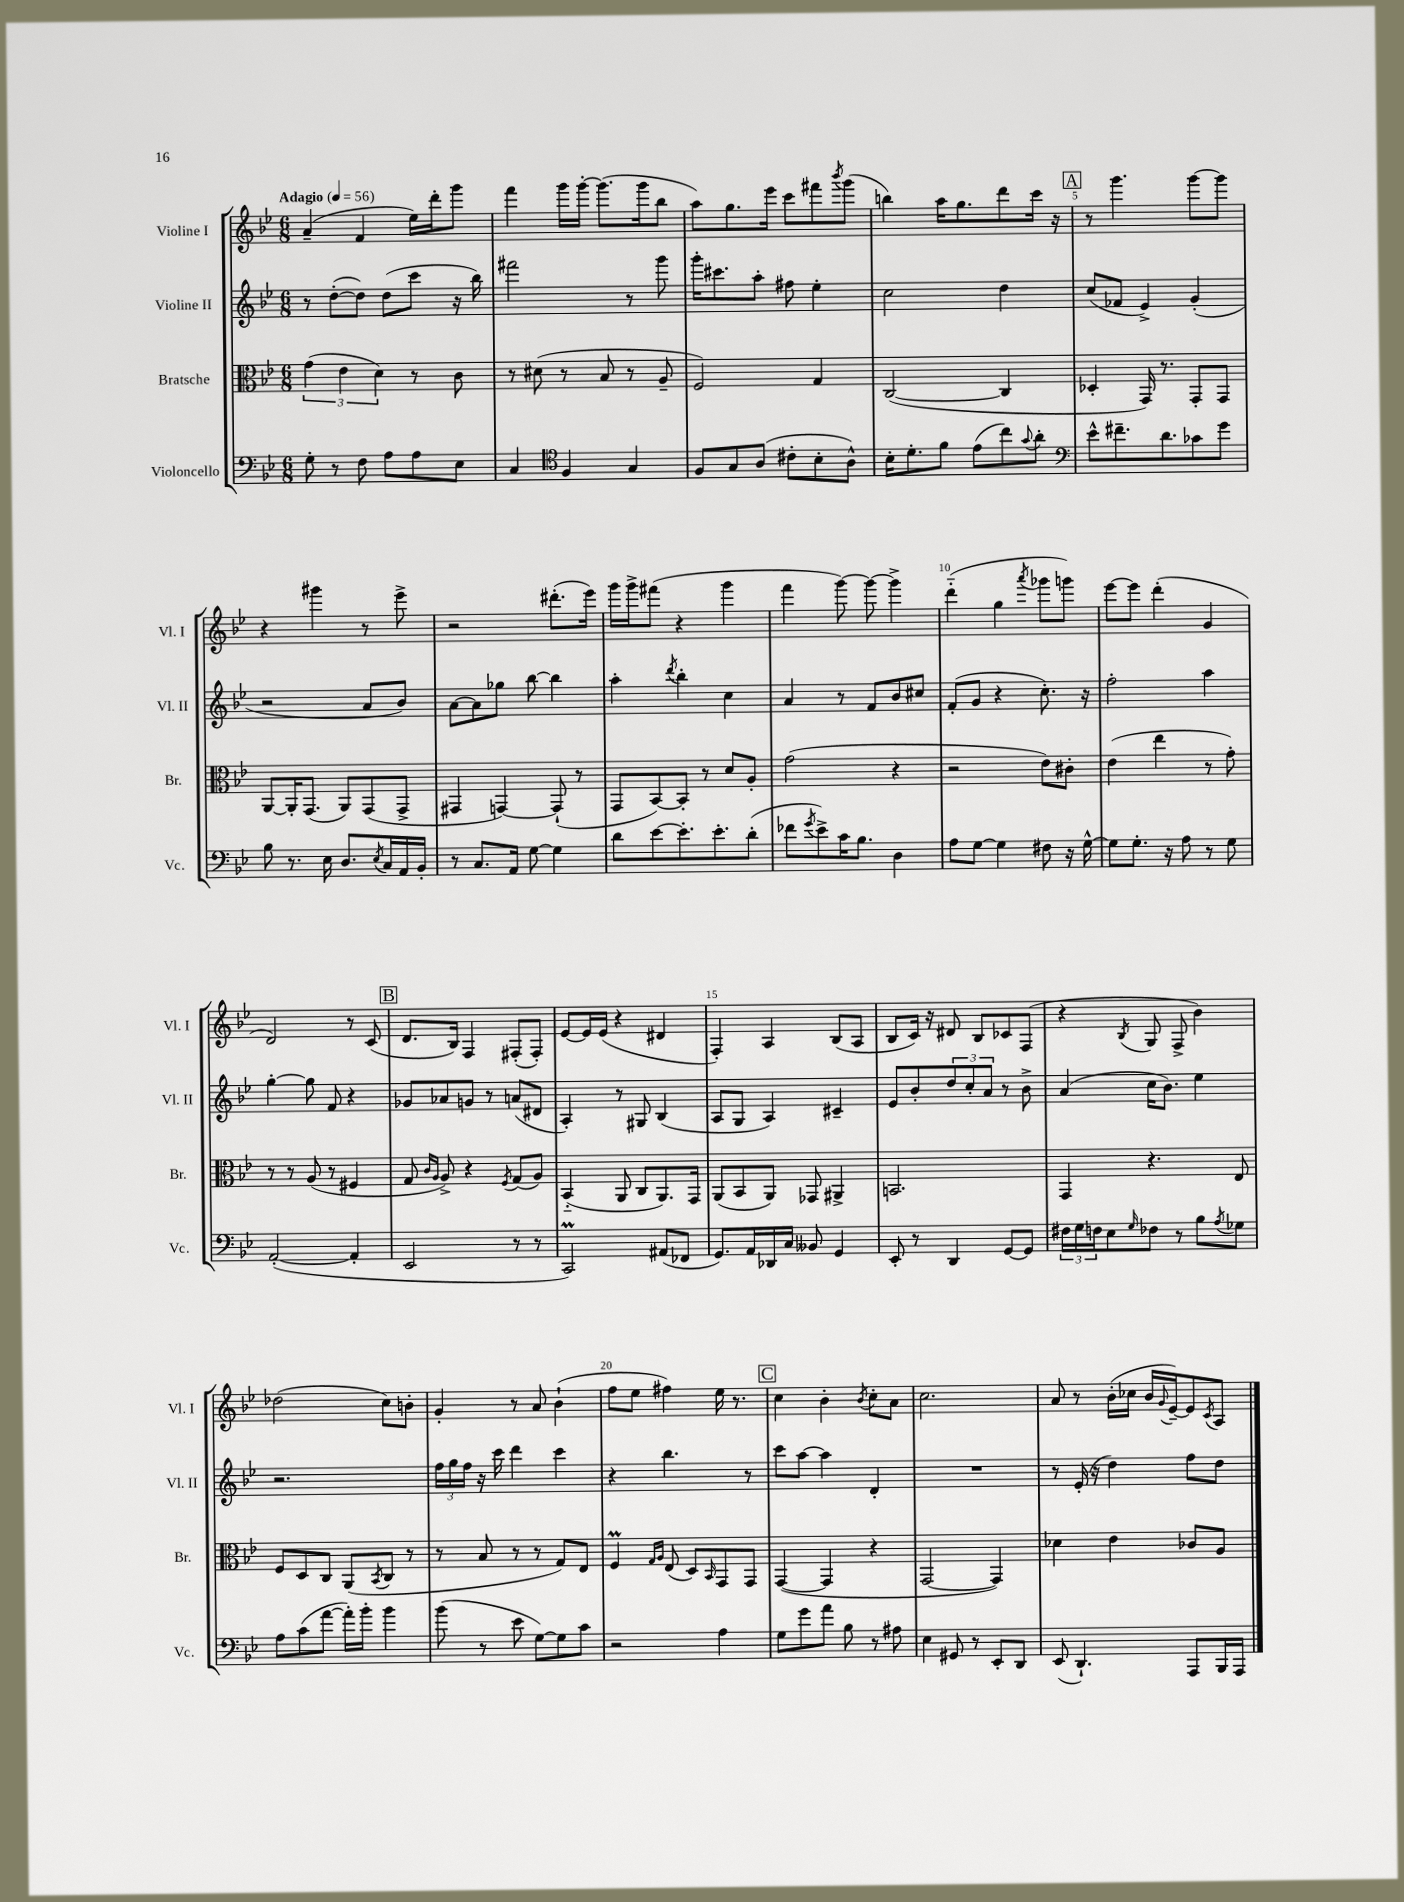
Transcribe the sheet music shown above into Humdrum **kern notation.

**kern	**kern	**kern	**kern
*staff4	*staff3	*staff2	*staff1
*clefF4	*clefC3	*clefG2	*clefG2
*k[b-e-]	*k[b-e-]	*k[b-e-]	*k[b-e-]
*M6/8	*M6/8	*M6/8	*M6/8
*MM56	*MM56	*MM56	*MM56
8G'\	(6g\	8r	(4a~/
8r	.	([8dd'\L	.
.	6e-\	.	.
8F\	.	8dd\]J)	4f/
.	6d\)	.	.
8A\L	.	(8dd\L	.
8A\	8r	8ccc\J	16ee-\LL)
.	.	.	16ddd'\J
8E-\J	8c\	16r	8ggg\J
.	.	16bb-\)	.
=	=	=	=
4C/	8r	2fff#\	4fff\
.	(8d#\	.	.
*clefC4	*	*	*
4F/	8r	.	16ggg\LL
.	.	.	[16ggg'\JJ
.	8B-/	.	(8.ggg\]L
4G/	8r	8r	.
.	.	.	16ggg\k
.	8A~/	8ggg\	8bb-\J
=	=	=	=
8F/L	2F/)	16ggg'\LK	8aa\L)
.	.	8.ccc#\	.
8G/	.	.	8.gg\
(8A/J	.	8aa'\J	.
.	.	.	16eee-\Jk
8c#'\L	.	8ff#\	8ccc\L
8B-'\	4G/	4ee-'\	8fff#\
.	.	.	8qbbb-/
8A^^\J)	.	.	(8ggg\J
=	=	=	=
16B-'\LK	([2C/	2cc\	4bb\)
8.d'\	.	.	.
8f\J	.	.	16aa\LK
.	.	.	8.gg\
(8e-\L	.	.	.
8cc\)	4C/]	4dd\	8ddd\
8qqg/	.	.	.
8a'\J	.	.	16ccc\Jk
.	.	.	16r
=	=	=	=
*clefF4	*	*	*
8e-^^\L	4D-'/	(8cc/L	8r
8.f#~\	.	8f-/J	4.ggg\
.	16GG/)	4e-^/)	.
8.d\	8.r	.	.
8c-\	8GG'/L	(4g'/	[8ggg\L
8g\J	8GG/J	.	8ggg\]J
=	=	=	=
8B-\	[8AA/L	2r	4r
8.r	16AA'/]K	.	.
.	(8.GG/J	.	.
.	.	.	4ggg#\
16E-\	.	.	.
8.D/L	8AA/L)	.	.
.	(8GG/	8a/L	8r
8qE-/	.	.	.
16C/L	.	.	.
16AA/	8GG^/J	8b-/J)	8eee-^\
16BB-'/JJ	.	.	.
=	=	=	=
8r	4GG#/	[8a\L	2r
8.C/L	.	8a\]	.
.	[4GG/)	8gg-\J	.
16AA/Jk	.	.	.
[8G\	.	[8bb-\	.
4G\]	(8GG`/]	4bb-\]	(8.ddd#'\L
.	8r	.	.
.	.	.	16eee-\Jk)
=	=	=	=
8d\L	8GG/L	4aa'\	16ggg\LL
.	.	.	16ggg^\J
[8e-\	[8BB-/)	.	(8fff#\J
.	.	8qddd/	.
8.e-'\]	8BB-'/]J	4bb-'\	4r
.	8r	.	.
8.e-'\	.	.	.
.	8d/L	4cc\	4ggg\
(8d'\J	8A'/J	.	.
=	=	=	=
8f-\L	(2g\	4a/	4fff\
8qg/	.	.	.
8e-^\)	.	.	.
16c\K	.	8r	[8ggg\)
8.B-\J	.	.	.
.	.	8f/L	8ggg\_
4D\	4r	8b-/	4ggg^\]
.	.	8cc#/J	.
=	=	=	=
8A\L	2r	(8f'/L	(4ddd'~\
[8G\J	.	8g/J	.
4G\]	.	4r	4gg\
.	.	.	8qaaa/
8F#\	8e-\L)	8.cc'\)	8ggg-\L
16r	8c#'\J	.	8ggg\J)
[16G^^\	.	16r	.
=	=	=	=
8G\]L	(4e-\	2ff'\	[8eee-\L
8.G'\J	.	.	8eee-\]J
.	4ee-\	.	(4ddd'\
16r	.	.	.
8A\	.	.	.
8r	8r	4aa\	4g/
8G\	8g'\)	.	.
=	=	=	=
([2AA'/	8r	[4gg'\	2d/)
.	8r	.	.
.	(8A/	8gg\]	.
.	8r	8f/	.
4AA'/]	4F#/	4r	8r
.	.	.	(8c/
=	=	=	=
2EE-/	8G/	8g-/L	8.d/L
.	16qqc/LL	.	.
.	16qqA/JJ	.	.
.	8A^/)	8a-/	.
.	.	.	16B-/Jk)
.	4r	8g/J	4F/
.	.	8r	.
.	8qF/	.	.
8r	(8G/L	(8a/L	(8F#'/L
8r	8A/J)	8d#/J	8F#'/J)
=	=	=	=
2CC/)	(4BB-'~/	4A'/)	[8e-/L
.	.	.	16e-/]L
.	.	.	(16e-/JJ
.	8AA/	8r	4r
.	8C/L	8G#/	.
(8AA#/L	8.AA/)	(4B-/	4d#/
8FF-/J	.	.	.
.	16GG/Jk	.	.
=	=	=	=
8.GG/L)	(8AA/L	8A/L	4F'/)
.	8BB-/	8G/J	.
16AA/L	.	.	.
16DD-/	8AA/J)	4A/)	4A/
16C/JJ	.	.	.
8BB--/	8GG-/	.	.
4GG/	4AA#^/	4c#~/	(8B-/L
.	.	.	8A/J
=	=	=	=
8EE-'/	2.BB/	8e-/L	8B-/L
8r	.	8b-'/	16c/Jk)
.	.	.	16r
4DD/	.	12dd/	8d#/
.	.	12cc'/	.
.	.	.	8B-/L
.	.	12a/J	.
[8GG/L	.	8r	8c-/
8GG/]J	.	8b-^\	(8F/J
=	=	=	=
24F#\LL	4GG/	(4a/	4r
24G\	.	.	.
24F\J	.	.	.
8E-\	.	.	.
16qqG/	.	.	8qB-/
8F-\J	4.r	16cc\LK	8G/
.	.	8.b-\J)	.
8r	.	.	8F^/
8B-\L	.	4ee-\	4b-\)
8qA/	.	.	.
8G-\J	8E-/	.	.
=	=	=	=
8A\L	8F/L	2.r	(2dd-\
(8c\	8D/	.	.
[8a\J	8C/J	.	.
16a'\]LL)	(8AA/L	.	.
16b-'\JJ	.	.	.
.	8qBB-/	.	.
4b-\	8C/J	.	8cc\L)
.	8r	.	8b'\J
=	=	=	=
(8b-\	8r	24ff\LL	4g'/
.	.	24gg\	.
.	.	24ff\JJ	.
8r	8B-/	16r	.
.	.	16ccc\	.
8e-\	8r	4ddd\	8r
[8G\L)	8r	.	8a/
8G\]	8G/L)	4ccc\	(4b-`\
8c\J	8E-/J	.	.
=	=	=	=
2r	4F/	4r	8ff\L
.	.	.	8ee-\J
.	16qqG/LL	.	.
.	16qqA/JJ	.	.
.	(8E-/	4.bb-\	4ff#\)
.	8D/L)	.	.
.	16qqBB-/	.	.
4A\	8GG/	.	16ee-\
.	.	.	8.r
.	8GG/J	8r	.
=	=	=	=
8G\L	([4GG/	8ccc\L	4cc\
8g\	.	[8aa\J	.
8a\J	4GG/]	4aa\]	4b-'\
8B-\	.	.	.
.	.	.	8qb-/
8r	4r	4d'/	8cc'\L
8A#\	.	.	8a\J
=	=	=	=
4E-\	[2GG/	2.r	2.cc\
8GG#/	.	.	.
8r	.	.	.
8EE-'/L	4GG/])	.	.
8DD/J	.	.	.
=	=	=	=
(8EE-/	4d-\	8r	8a/
4.DD`/)	.	(16e-'/	8r
.	.	16r	.
.	4e-\	4dd\)	(16b-'\LL
.	.	.	16cc-\JJ
.	.	.	16b-/LL
.	.	.	8qqg/
.	.	.	[16e-~/J)
8AAA/L	8c-/L	8ff\L	8e-/]
.	.	.	8qc/
16BBB-/L	8A/J	8dd\J	8A/J
16AAA/JJ	.	.	.
==	==	==	==
*-	*-	*-	*-
